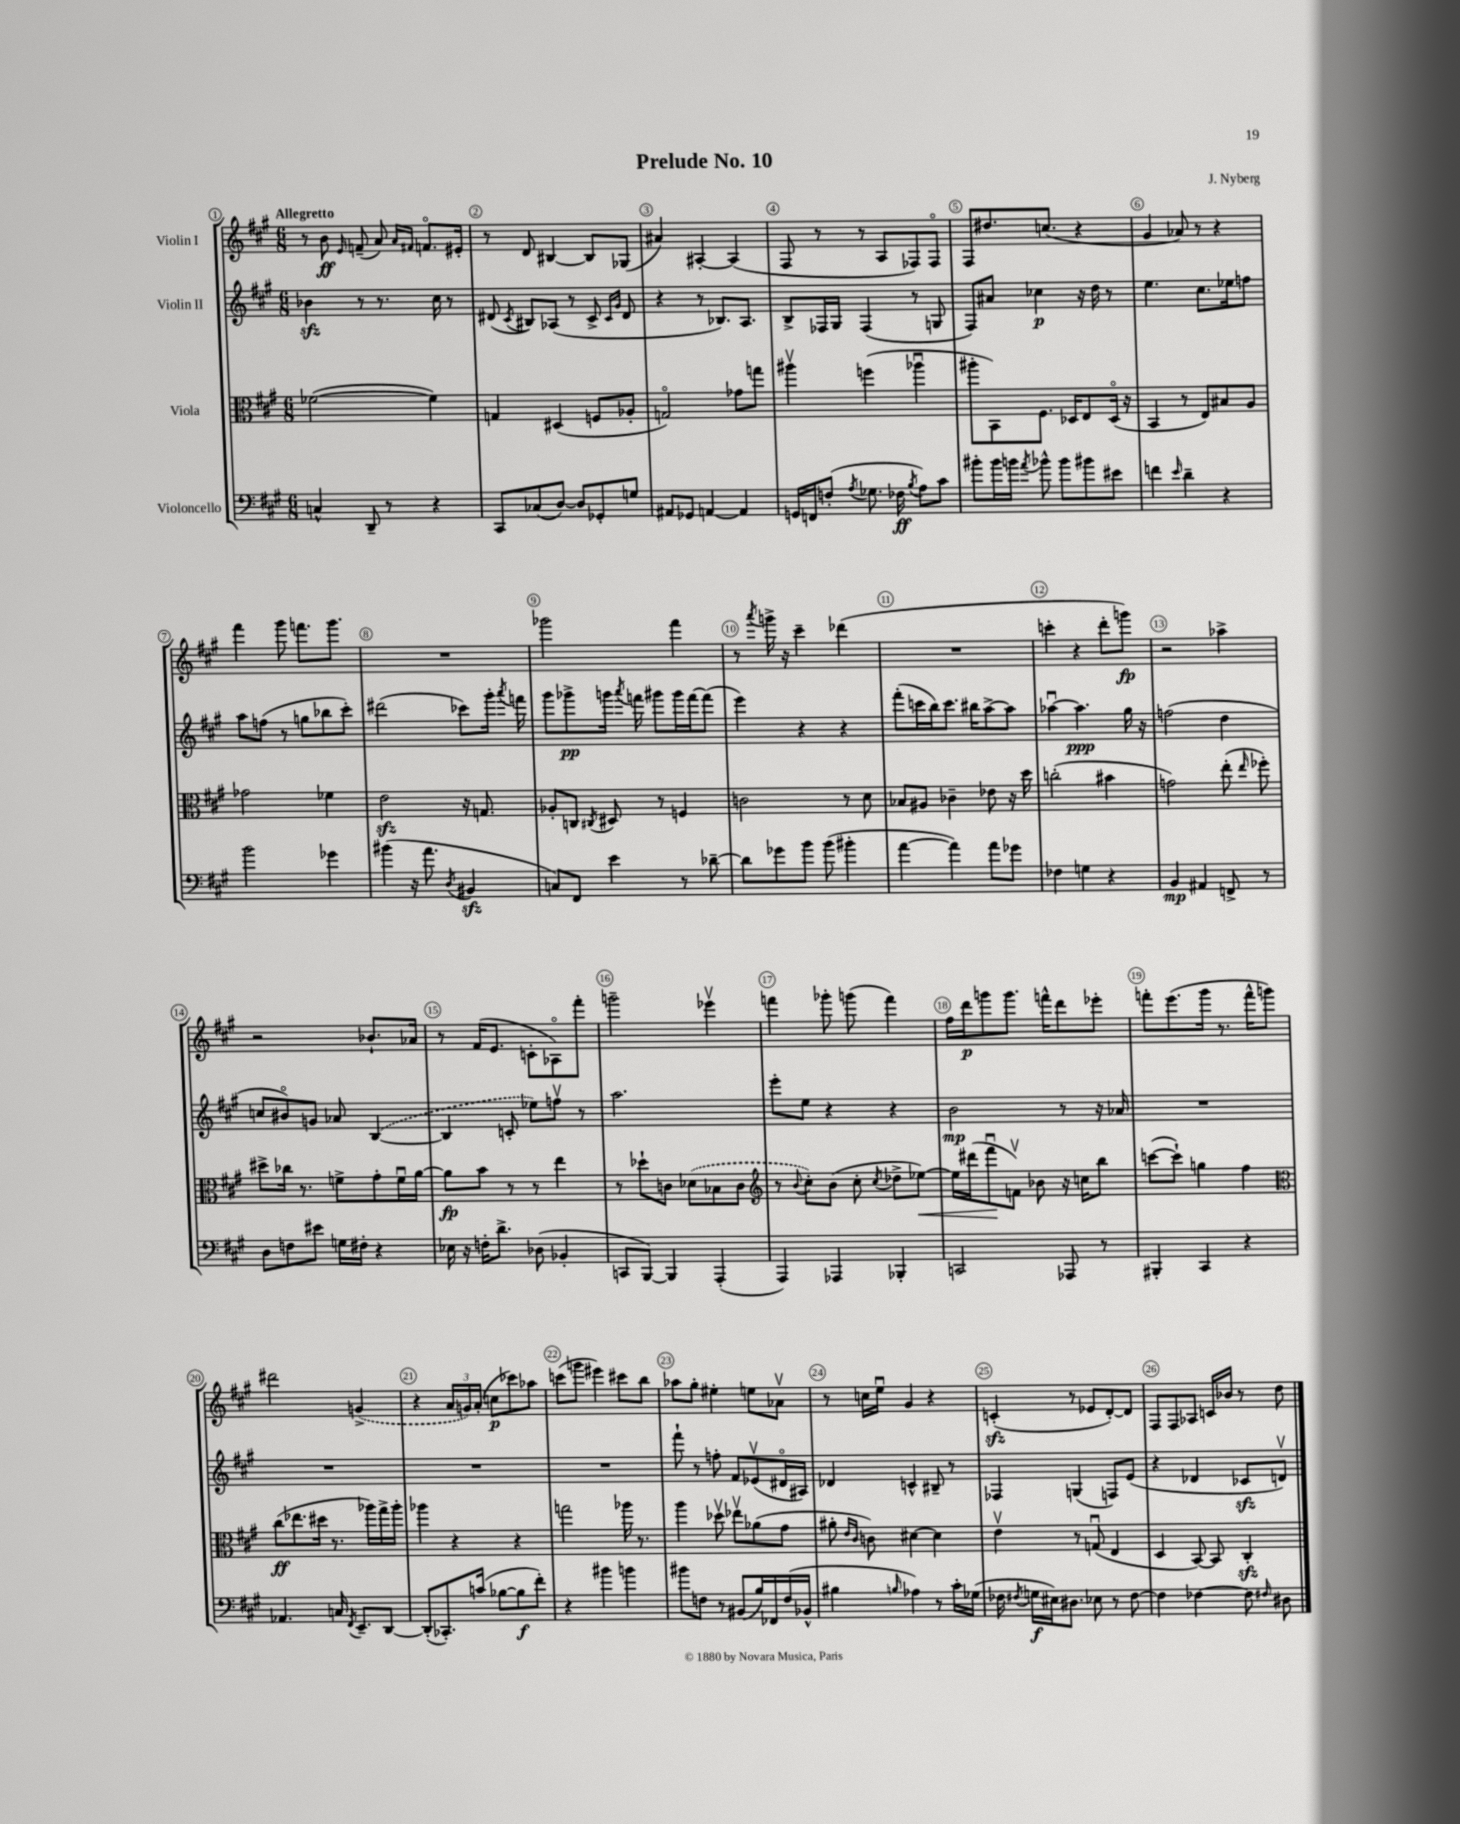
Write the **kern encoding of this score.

**kern	**dynam	**kern	**dynam	**kern	**dynam	**kern	**dynam
*part4	*part4	*part3	*part3	*part2	*part2	*part1	*part1
*staff4	*staff4	*staff3	*staff3	*staff2	*staff2	*staff1	*staff1
*I"Violoncello	*	*I"Viola	*	*I"Violin II	*	*I"Violin I	*
*clefF4	*	*clefC3	*	*clefG2	*	*clefG2	*
*k[f#c#g#]	*	*k[f#c#g#]	*	*k[f#c#g#]	*	*k[f#c#g#]	*
*M6/8	*	*M6/8	*	*M6/8	*	*M6/8	*
=1	=1	=1	=1	=1	=1	=1	=1
!	!	!	!	!	!	!LO:TX:a:B:t=Allegretto	!
4Cn^^/	.	([2f-X\	.	4b-Xzz\	.	8r	.
.	.	.	.	.	.	8b\	ff
.	.	.	.	.	.	16qqe/	.
8DD~/	.	.	.	8r	.	(8fn~/	.
8r	.	.	.	8.r	.	8a/)	.
.	.	.	.	.	.	16qqa/LL	.
.	.	.	.	.	.	16qqf#X/JJ	.
4r	.	4f-\])	.	.	.	8.fn/L	.
.	.	.	.	16cc#\	.	.	.
.	.	.	.	8r	.	.	.
.	.	.	.	.	.	16e#X'/Jk	.
=2	=2	=2	=2	=2	=2	=2	=2
8CC#/L	.	4Gn/	.	(8d#X/	.	8r	.
.	.	.	.	8qc#/	.	.	.
(8C-X/	.	.	.	8B#X/L)	.	8d/	.
[8D/J)	.	(4D#X/	.	(8A-X/J	.	[4B#X/	.
8D/L]	.	.	.	8r	.	.	.
8GG-X'/	.	8Fn/L	.	8c#^/	.	8B#/L]	.
.	.	.	.	16qqc#/LL	.	.	.
.	.	.	.	16qqg#/JJ	.	.	.
8Gn/J	.	8A-X'/J	.	8d#/	.	(8G-X/J	.
=3	=3	=3	=3	=3	=3	=3	=3
8AA#X/L	.	2Gn/)	.	4r	.	4a#X/)	.
8GG-X/J	.	.	.	.	.	.	.
[4AAn/	.	.	.	8r	.	[4A#X'/	.
.	.	.	.	8.B-X/L)	.	.	.
4AA/]	.	8g-X\L	.	.	.	(4A#/]	.
.	.	.	.	8.A/J	.	.	.
.	.	8ggn\J	.	.	.	.	.
=4	=4	=4	=4	=4	=4	=4	=4
16GGn/LL	.	4aa#Xv\	.	8B^/L	.	8F#/	.
16FFn/J	.	.	.	.	.	.	.
(8Fn'/J	.	.	.	16F-X/L	.	8r	.
.	.	.	.	16G#/JJ	.	.	.
8qA/	.	.	.	.	.	.	.
8.G-X\	.	(4ffn\	.	(4F-/	.	8r	.
.	.	.	.	.	.	8A/L	.
16F-X\	ff	.	.	.	.	.	.
8qB/	.	.	.	.	.	.	.
8A\L)	.	4aa-Xu\	.	8r	.	8F-X/)	.
8c#\J	.	.	.	8Gn/	.	8F-/J	.
=5	=5	=5	=5	=5	=5	=5	=5
8b#X'\L	.	8aa#X'\L	.	8F#/L)	.	8F#/L	.
16b#\L	.	8BB\)	.	8a#X/J	.	8.dd#X/	.
16bn\JJ	.	.	.	.	.	.	.
8qa/	.	.	.	.	.	.	.
8b-X^^\	.	8.F#\J	.	4cc-X\	p	.	.
.	.	.	.	.	.	(8.ccn/J	.
8b-\L	.	.	.	.	.	.	.
.	.	16D-X/KL	.	.	.	.	.
8b#X\	.	8E/	.	16r	.	4r	.
.	.	.	.	16dd\	.	.	.
8e#X\J	.	(16D-/Jk	.	8r	.	.	.
.	.	16r	.	.	.	.	.
=6	=6	=6	=6	=6	=6	=6	=6
4fn\	.	4BB/	.	4.ee\	.	4g#/	.
16qqe/	.	.	.	.	.	.	.
4d~\	.	8r	.	.	.	8a-X/)	.
.	.	8E/L)	.	8.cc#\L	.	8r	.
4r	.	8B#X/	.	.	.	4r	.
.	.	.	.	16ee-X\k	.	.	.
.	.	8A/J	.	8ffn\J	.	.	.
!!LO:LB:g=z
=7	=7	=7	=7	=7	=7	=7	=7
2b\	.	2g-X\	.	8aa\L	.	4fff#\	.
.	.	.	.	(8ffn\J	.	.	.
.	.	.	.	8r	.	8ggg#\	.
.	.	.	.	8ggn\L	.	8.fffn\L	.
4g-X\	.	4f-X\	.	8bb-X\	.	.	.
.	.	.	.	.	.	8.ggg#\J	.
.	.	.	.	8ccc#'\J)	.	.	.
=8	=8	=8	=8	=8	=8	=8	=8
(4b#X\	.	2ezz\	.	(2ddd#X\	.	2.r	.
16r	.	.	.	.	.	.	.
8.a\	.	.	.	.	.	.	.
8qD/	.	.	.	.	.	.	.
4BB#Xzz/	.	16r	.	8ccc-X\L)	.	.	.
.	.	8.Gn/	.	.	.	.	.
.	.	.	.	16ggg#'\Jk	.	.	.
.	.	.	.	8qaaa/	.	.	.
.	.	.	.	16fffn\	.	.	.
=9	=9	=9	=9	=9	=9	=9	=9
8Cn/L)	.	8A-X'/L	.	8ggg#\L	.	2ggg-X\	.
8FF#/J	.	8Cn/J	.	8ggg-X^\	pp	.	.
.	.	8qC#X/	.	.	.	.	.
4e\	.	8D#X/	.	16gggn\Jk	.	.	.
.	.	.	.	8qaaa/	.	.	.
.	.	.	.	16fffn\	.	.	.
.	.	8r	.	8ggg#X\L	.	.	.
8r	.	4Fn/	.	16ggg#\L	.	4fff#\	.
.	.	.	.	[16fff\J	.	.	.
[8d-X~\	.	.	.	(8fff\J]	.	.	.
=10	=10	=10	=10	=10	=10	=10	=10
8d-\L]	.	2cn\	.	4eee\)	.	8r	.
.	.	.	.	.	.	8qaaa/	.
8g-X\	.	.	.	.	.	16gggn^\	.
.	.	.	.	.	.	16r	.
8b\J	.	.	.	4r	.	4ccc#~\	.
(8b\	.	.	.	.	.	.	.
4b#X'\	.	8r	.	4r	.	(4ddd-X\	.
.	.	8d\	.	.	.	.	.
=11	=11	=11	=11	=11	=11	=11	=11
[4a\	.	8B-X/L	.	(8fff#'\L	.	2.r	.
.	.	8A#X/J	.	16cccn\L	.	.	.
.	.	.	.	16bb\J)	.	.	.
4a\])	.	4c-X~\	.	8.ccc\J	.	.	.
.	.	.	.	16bb#X\KL	.	.	.
8a\L	.	8e-X\	.	[8aa^\	.	.	.
8g-X\J	.	16r	.	8aa\J]	.	.	.
.	.	16dd\	.	.	.	.	.
=12	=12	=12	=12	=12	=12	=12	=12
4F-X\	.	(2ccn'\	.	[4aa-Xu\	.	4cccn'\	.
4Gn\	.	.	.	4.aa-\]	ppp	4r	.
4r	.	4b#X\	.	.	.	8ddd'\L	.
.	.	.	.	16gg#\	.	8gggn\J)	fp
.	.	.	.	16r	.	.	.
=13	=13	=13	=13	=13	=13	=13	=13
4BB/	mp	2gn\)	.	(2ffn\	.	2r	.
4AA#X/	.	.	.	.	.	.	.
8FFn^/	.	(8ee'\	.	4dd\	.	4aa-X^\	.
.	.	16qqee/	.	.	.	.	.
8r	.	8ff-X'\)	.	.	.	.	.
!!LO:LB:g=z
=14	=14	=14	=14	=14	=14	=14	=14
8D\L	.	8dd#X^\L	.	8ccn/L	.	2r	.
8Fn\	.	16cc-X\Jk	.	8b#X/)	.	.	.
.	.	8.r	.	.	.	.	.
8e#X\J	.	.	.	8gn/J	.	.	.
16Gn\LL	.	8fn^\L	.	8a-X/	.	.	.
16F#X'\JJ	.	.	.	.	.	.	.
4r	.	8g#'\	.	([4B/	.	8.b-X`/L	.
.	.	16fu\L	.	.	.	.	.
.	.	[16a\JJ	.	.	.	16a-X/Jk	.
=15	=15	=15	=15	=15	=15	=15	=15
16E-X\	.	8a\L]	fp	4B/]	.	8r	.
16r	.	.	.	.	.	.	.
16Fn'\KL	.	8b\J	.	.	.	(16f#/KL	.
8.d^\J	.	.	.	.	.	8.e/J	.
.	.	8r	.	8cn'/	.	.	.
(8D-X\	.	8r	.	8ee-X\L)	.	8cn'\L	.
4BB-X'/	.	4ee\	.	8ffnv\J	.	8A-X\)	.
.	.	.	.	8r	.	8fff#'\J	.
=16	=16	=16	=16	=16	=16	=16	=16
8CCn/L	.	8r	.	2.aa\	.	2gggn~\	.
[8BBB/J)	.	8dd-X`\L	.	.	.	.	.
4BBB/]	.	8cn\J	.	.	.	.	.
.	.	(8d-X\L	.	.	.	.	.
(4AAA'/	.	8B-X\	.	.	.	4eee-Xv\	.
.	.	8c\J	.	.	.	.	.
=17	=17	=17	=17	=17	=17	=17	=17
*	*	*clefG2	*	*	*	*	*
4AAA/)	.	8r	.	8eee'\L	.	4fffn\	.
.	.	8qqb/	.	.	.	.	.
.	.	8cc#'\L)	.	8ee\J	.	.	.
4AAA-X/	.	(8b\J	.	4r	.	8ggg-X'\	.
.	.	8cc#'\	.	.	.	(8gggn\	.
.	.	8qcc#/	.	.	.	.	.
4BBB-X'/	.	8dd-X^\L	.	4r	.	4fff\)	.
!	!	!	!LO:HP:b	!	!	!	!
.	.	[8ee-X\J)	<	.	.	.	.
=18	=18	=18	=18	=18	=18	=18	=18
2CCn/	.	16ee-\LL]	.	2b\	mp	16ff#\LL	.
.	.	(16ddd#X\J	.	.	.	16ddd\J	p
.	.	8fff#u\	.	.	.	8gggn\	.
.	.	8fnv\J)	[	.	.	8.ggg\J	.
.	.	8b-X\	.	.	.	.	.
.	.	.	.	.	.	16fffn^^\KL	.
8AAA-X/	.	16r	.	8r	.	8ddd\	.
.	.	16ccn\KL	.	.	.	.	.
8r	.	8bb\J	.	16r	.	8eee-X'\J	.
.	.	.	.	16a-X/	.	.	.
=19	=19	=19	=19	=19	=19	=19	=19
4BBB#X'/	.	([8cccn\L	.	2.r	.	8fffn'\L	.
.	.	8ccc`\J])	.	.	.	(8.eee\	.
4CC#/	.	4ggn\	.	.	.	.	.
.	.	.	.	.	.	16ggg#\Jk	.
.	.	.	.	.	.	8.r	.
4r	.	4ff#\	.	.	.	.	.
.	.	.	.	.	.	16fff^^\KL	.
.	.	.	.	.	.	8gggn\J)	.
!!LO:LB:g=z
=20	=20	=20	=20	=20	=20	=20	=20
*	*	*clefC3	*	*	*	*	*
4.AA-X/	.	(8cc#\L	ff	2.r	.	2ddd#X\	.
.	.	8.ee-X\	.	.	.	.	.
.	.	16dd#X\Jk	.	.	.	.	.
16Cn/	.	8.r	.	.	.	.	.
8qFF#/	.	.	.	.	.	.	.
8.EE~/L	.	.	.	.	.	.	.
.	.	.	.	.	.	(4gn^/	.
.	.	16aa-X\LL)	.	.	.	.	.
[8DD/J	.	16gg#^\	.	.	.	.	.
.	.	16aa-'\JJ	.	.	.	.	.
=21	=21	=21	=21	=21	=21	=21	=21
(8DD'/L]	.	4aa-X\	.	2.r	.	4r	.
8.CC-X'/)	.	.	.	.	.	.	.
.	.	4r	.	.	.	24a/LL	.
.	.	.	.	.	.	24gn/)	.
(16cn/Jk	.	.	.	.	.	.	.
.	.	.	.	.	.	(24a'/JJ	.
[8B-X\L	.	.	.	.	.	8ccn\L	p
8B-\]	f	4r	.	.	.	8ccc-X\)	.
8f#'\J)	.	.	.	.	.	8aa-X\J	.
=22	=22	=22	=22	=22	=22	=22	=22
4r	.	2ggn\	.	2.r	.	(8cccn\L	.
.	.	.	.	.	.	8gggn\J	.
4b#X\	.	.	.	.	.	4eee#X\)	.
4bn\	.	16aa-X\	.	.	.	8ccc#X\L	.
.	.	8.r	.	.	.	.	.
.	.	.	.	.	.	8bb\J	.
=23	=23	=23	=23	=23	=23	=23	=23
8b#X\L	.	4aa\	.	8fff#`\	.	8aa-X\L	.
8Fn\J	.	.	.	8r	.	8gg#'\J	.
8r	.	8dd-Xv\	.	8ffn'\	.	4ee#X'\	.
(8BB#X/L	.	8ee-Xv\L	.	8f#/L	.	.	.
16B/L)	.	(8a-X\	.	(8e-Xv/	.	8een\L	.
16FF-X/	.	.	.	.	.	.	.
(16F/	.	8g#\J	.	16d#X/L	.	8a-Xv\J	.
16BB-X^^/JJ	.	.	.	16A#X/JJ)	.	.	.
=24	=24	=24	=24	=24	=24	=24	=24
4B#X\	.	8a#X'\	.	4d-X/	.	8r	.
.	.	16qqe/LL	.	.	.	.	.
.	.	16qqc#/JJ	.	.	.	.	.
.	.	8cn\)	.	.	.	16ccn\LL	.
.	.	.	.	.	.	16eeu\JJ	.
16qqBn/	.	.	.	.	.	.	.
4A-X\)	.	[4d#X\	.	4cn^^/	.	4g#/	.
8r	.	4d#\]	.	8B#X~/	.	4r	.
16c#'\LL	.	.	.	8r	.	.	.
(16G-X\JJ	.	.	.	.	.	.	.
=25	=25	=25	=25	=25	=25	=25	=25
16F-X\	.	4ev\	.	4F-X/	.	(4cnzz'/	.
8qF#X/	.	.	.	.	.	.	.
16Gn\LL	f	.	.	.	.	.	.
16E#X\J)	.	.	.	.	.	.	.
8.D#X\J	.	.	.	.	.	.	.
.	.	8r	.	(4Gn/	.	8r	.
8E-X\	.	(8Gnu/	.	.	.	8e-X/L	.
8r	.	4E/	.	8Fn/L)	.	[8d'/)	.
[8F#\	.	.	.	(8e/J	.	8d/J]	.
=26	=26	=26	=26	=26	=26	=26	=26
4F#\]	.	4D/	.	4r	.	8F#/L	.
.	.	.	.	.	.	8F#/	.
[4F-X\	.	[8BB/)	.	4d-X/	.	8A-X/J	.
.	.	8BB/]	.	.	.	16cn/LL	.
.	.	.	.	.	.	16b-X/JJ	.
8F-\]	.	4C#zz'/	.	8c-Xzz/L	.	8r	.
16qqF#X/	.	.	.	.	.	.	.
8D#X\	.	.	.	8dnv/J)	.	8dd\	.
==	==	==	==	==	==	==	==
*-	*-	*-	*-	*-	*-	*-	*-
